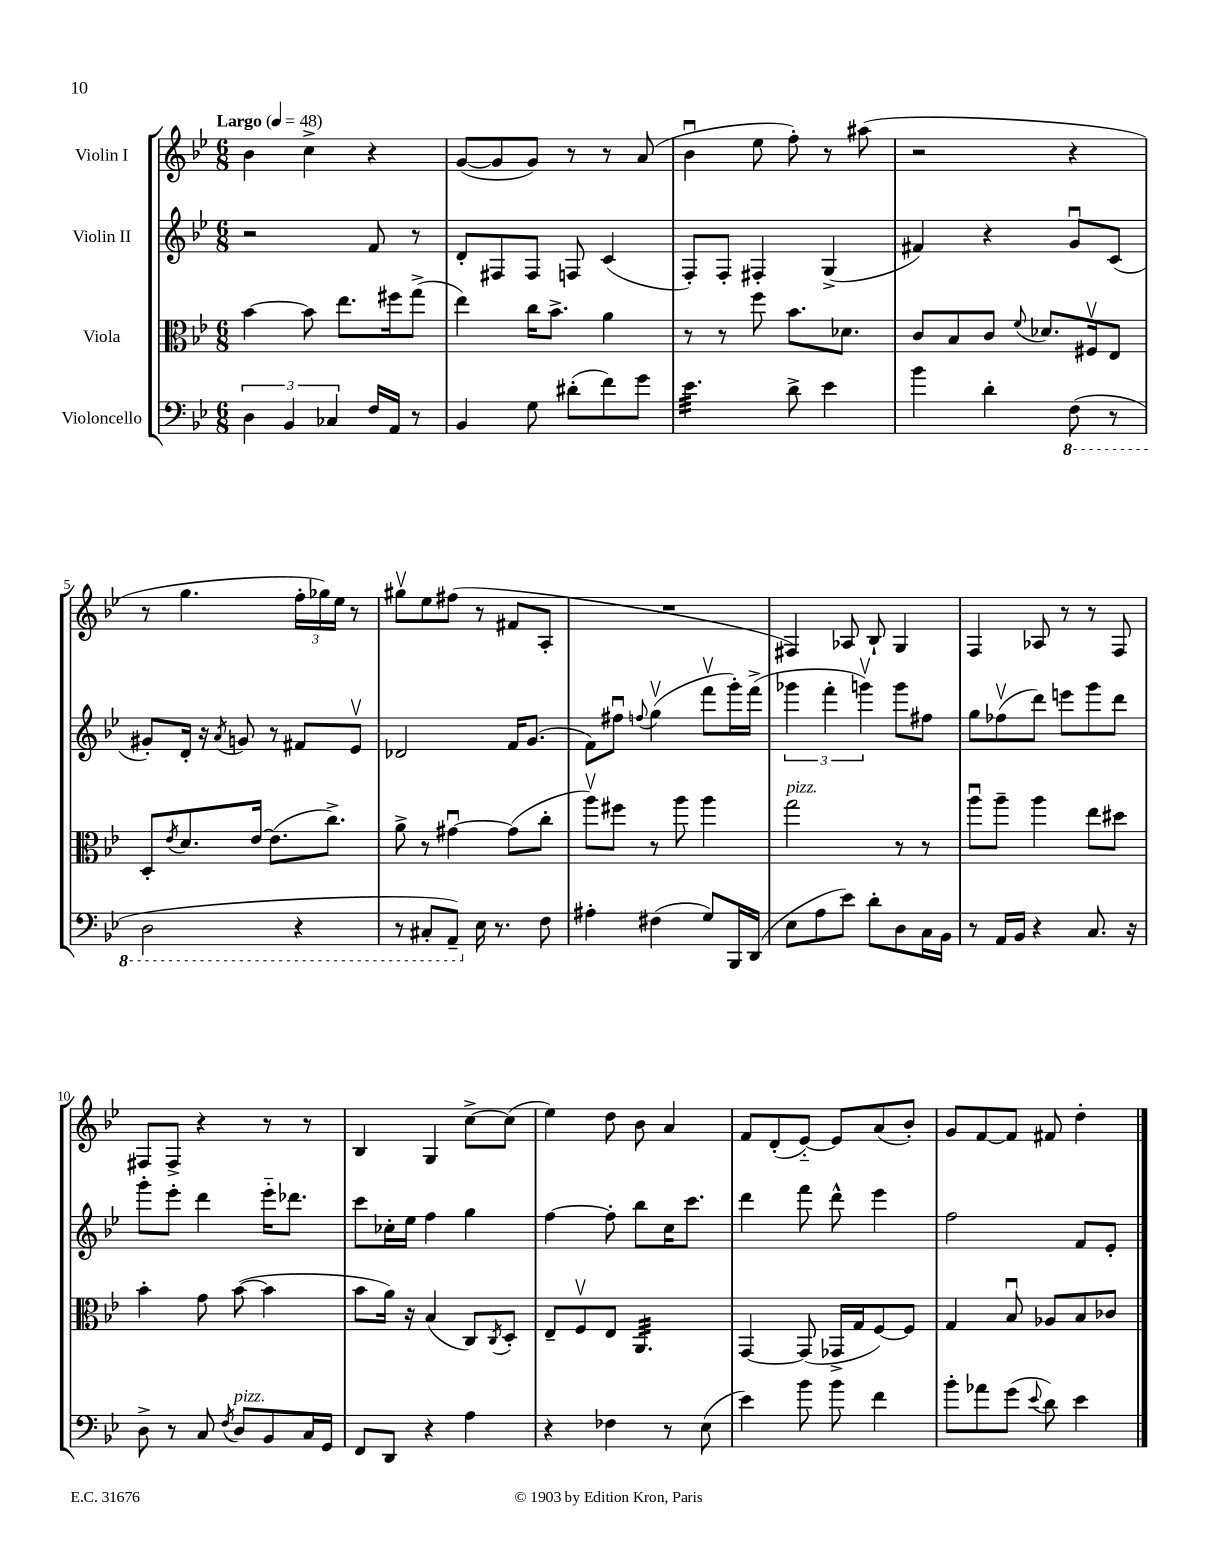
<<
\new StaffGroup <<
\new Staff = "s0" \with { instrumentName = "Violin I" } {
    \clef treble \key bes \major \numericTimeSignature \time 6/8 \tempo "Largo" 4 = 48
    bes'4 c''4-> r4 |
    g'8~( g'8 g'8) r8 r8 a'8( |
    bes'4\downbow ees''8 f''8-.) r8 ais''8( |
    r2 r4 |
    r8 g''4. \tuplet 3/2 { f''16-. ges''16) ees''16 } r8 |
    gis''8\upbow ees''8 fis''8( r8 fis'8 a8-. |
    R2. |
    fis4) aes8 bes8-! g4 |
    f4 aes8 r8 r8 f8 |
    fis8 fis8-> r4 r8 r8 |
    bes4 g4 c''8~-> c''8( |
    ees''4) d''8 bes'8 a'4 |
    f'8 d'8-.( ees'8~-_) ees'8 a'8( bes'8-.) |
    g'8 f'8~ f'8 fis'8 d''4-. \bar "|." |
}
\new Staff = "s1" \with { instrumentName = "Violin II" } {
    \clef treble \key bes \major \numericTimeSignature \time 6/8
    r2 f'8 r8 |
    d'8-. fis8 fis8 f8 c'4( |
    f8-.) f8-. fis4-. g4->( |
    fis'4) r4 g'8\downbow c'8( |
    gis'8-.) d'16-. r16 \acciaccatura { a'8 } g'8 r8 fis'8 ees'8\upbow |
    des'2 f'16 g'8.( |
    f'8) fis''8\downbow \appoggiatura { f''8 } g''4\upbow( f'''8\upbow g'''16-.) f'''16->( |
    \tuplet 3/2 { ges'''4 f'''4-. g'''4\upbow) } g'''8 fis''8 |
    g''8 fes''8\upbow( d'''8) e'''8 g'''8 d'''8 |
    g'''8-. ees'''8-. d'''4 ees'''16-_ des'''8. |
    c'''8 ces''16-. ees''16 f''4 g''4 |
    f''4~ f''8-. bes''8 c''16 c'''8. |
    d'''4 f'''8 d'''8-^ ees'''4 |
    f''2 f'8 ees'8-. \bar "|." |
}
\new Staff = "s2" \with { instrumentName = "Viola" } {
    \clef alto \key bes \major \numericTimeSignature \time 6/8
    bes'4~ bes'8 ees''8. fis''16 g''8->( |
    ees''4) c''16 bes'8.-> a'4 |
    r8 r8 f''8 bes'8. des'8. |
    c'8 bes8 c'8 \appoggiatura { f'8 } des'8. fis16\upbow ees8 |
    d8-. \acciaccatura { ees'8 } d'8. ees'16~ ees'8.( c''8.->) |
    a'8-> r8 gis'4~\downbow gis'8( c''8-. |
    a''8\upbow) fis''8 r8 a''8 a''4 |
    g''2^\markup { \italic "pizz." } r8 r8 |
    a''8\downbow a''8-- a''4 ees''8 dis''8 |
    bes'4-. g'8 bes'8~( bes'4 |
    bes'8 a'16) r16 bes4( c8) \acciaccatura { c8 } d8-. |
    ees8-- f8\upbow ees8 a,4.:32 |
    g,4~ g,8( ges,16-> g16 f8~) f8 |
    g4 bes8\downbow aes8 bes8 ces'8 \bar "|." |
}
\new Staff = "s3" \with { instrumentName = "Violoncello" } {
    \clef bass \key bes \major \numericTimeSignature \time 6/8
    \tuplet 3/2 { d4 bes,4 ces4 } f16 a,16 r8 |
    bes,4 g8 dis'8-.( f'8) g'8 |
    ees'4.:32 d'8-> ees'4 |
    bes'4 d'4-. \ottava #-1 f,8( r8 |
    d,2 r4 |
    r8 cis,8-. a,,8--) \ottava #0 ees16 r8. f8 |
    ais4-. fis4( g8) bes,,16 d,16( |
    ees8 a8 ees'8) d'8-. d8 c16 bes,16 |
    r8 a,16 bes,16 r4 c8. r16 |
    d8-> r8 c8 \acciaccatura { f8 } d8^\markup { \italic "pizz." } bes,8 c16 g,16 |
    f,8 d,8 r4 a4 |
    r4 fes4 r8 ees8( |
    ees'4) bes'8 bes'8 f'4 |
    bes'8-. aes'8 g'8( \appoggiatura { ees'8 } d'8) ees'4 \bar "|." |
}
>>
>>
